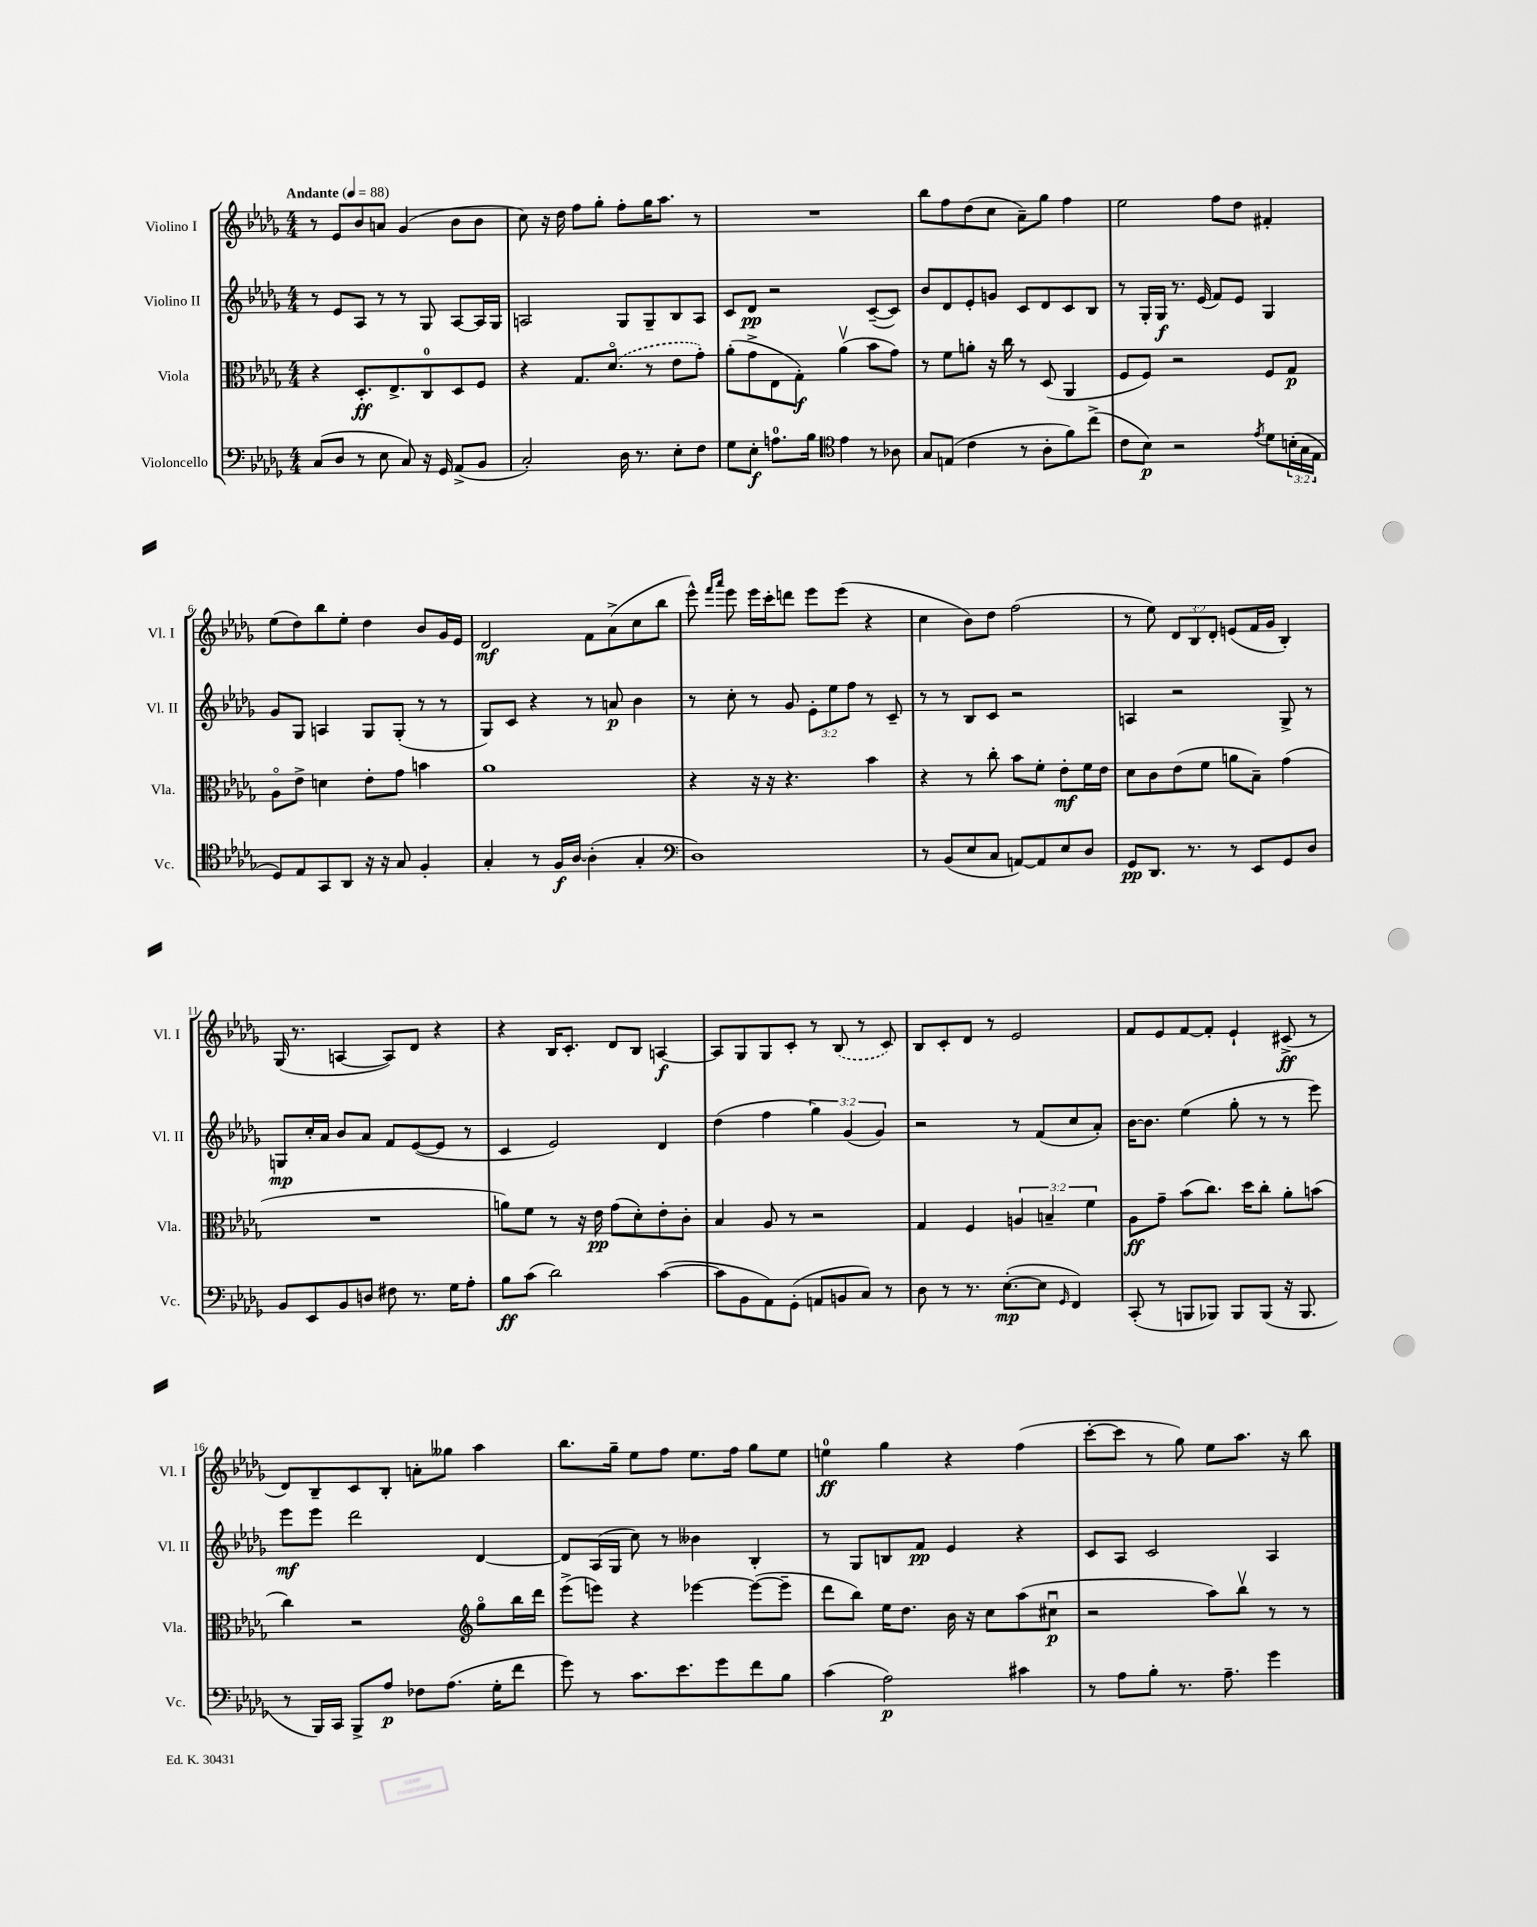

**kern	**kern	**kern	**kern
*staff4	*staff3	*staff2	*staff1
*clefF4	*clefC3	*clefG2	*clefG2
*k[b-e-a-d-g-]	*k[b-e-a-d-g-]	*k[b-e-a-d-g-]	*k[b-e-a-d-g-]
*M4/4	*M4/4	*M4/4	*M4/4
*MM88	*MM88	*MM88	*MM88
(8C	4r	8r	8r
8D-	.	8e-	8e-
8r	8.D-'	8A-	8b-
8E-	.	8r	8a
.	8.E-^	.	.
8C)	.	8r	(4g-
16r	8C	8G-	.
16GG-	.	.	.
(8AA-^	8D-	[8A-	8b-
8BB-	8F	16A-]	8b-
.	.	16G-	.
=	=	=	=
2C')	4r	2A	8cc)
.	.	.	16r
.	.	.	16dd-
.	8.G-	.	8ff
.	.	.	8gg-'
.	(8.d-o	.	.
16D-	.	8G-	8ff'
8.r	.	.	.
.	8r	8G-~	16gg-
.	.	.	8.aa-
8E-'	8e-	8B-	.
8F	8g-')	8A	8r
=	=	=	=
8G-	(8a-'	8c	1r
8E-'	8g-^	8d-	.
8.A	8E-	2r	.
.	8G-')	.	.
16B-	.	.	.
*clefC4	*	*	*
4e-	(4a-v	.	.
8r	8b-	([8c~	.
8A-	8g-)	8c])	.
=	=	=	=
8G-	8r	8b-	8bb-
(8E	8f	8d-	8ff
4c	8a'	8e-'	(8dd-
.	16r	8g	8cc
.	16cc	.	.
8r	8r	8c	8a-~)
8A-'	(8D-	8d-	8gg-
8f)	4AA-	8c	4ff
(8cc^	.	8B-	.
=	=	=	=
8c	8F	8r	2ee-
8B-)	8F)	16G-'	.
.	.	16G-	.
2r	2r	8.r	.
.	.	(16e-	.
.	.	8f)	8ff
.	.	8e-	8dd-
8qe-	.	.	.
8d-	8F	4G-	4f#'
(24B'	8G-	.	.
24G-	.	.	.
24E-	.	.	.
=	=	=	=
8D-)	8A-o	8g-	(8ee-
8E-	8e-^	8G-	8dd-)
8GG-	4d	4A	8bb-
8AA-	.	.	8ee-'
16r	8e-'	8G-	4dd-
16r	.	.	.
8G-	8g-	(8G-'	.
4F'	4b	8r	8b-
.	.	8r	16g-
.	.	.	16e-
=	=	=	=
4G-'	1a-	8G-)	2d-
.	.	8c	.
8r	.	4r	.
16F	.	.	.
[16A-	.	.	.
(4A-']	.	8r	8f
.	.	8a	(8a-^
4G-'	.	4b-	8cc
.	.	.	8bb-
=	=	=	=
*clefF4	*	*	*
1D-)	4r	8r	8eee-^^)
.	.	.	16qqfff
.	.	.	16qqaaa-
.	.	8cc'	8eee-
.	16r	8r	16eee-
.	16r	.	16ccc'
.	4.r	8g-	8ddd
.	.	12e-'	8eee-
.	.	12ee-	.
.	.	.	(8eee-
.	.	12ff	.
.	4b-	8r	4r
.	.	8c~	.
=	=	=	=
8r	4r	8r	4cc
(8BB-	.	8r	.
8E-	8r	8B-	8b-)
8C	8cc'	8c	8dd-
[8AA)	8b-	2r	(2ff
8AA]	8f'	.	.
8E-	8e-'	.	.
8D-	16f	.	.
.	16e-	.	.
=	=	=	=
8GG-	8d-	4A	8r
8.DD-	8c	.	8ee-)
.	(8e-	2r	12d-
8.r	.	.	.
.	.	.	12B-
.	8f	.	.
.	.	.	12d-'
8r	8a	.	(8e
8EE-	8B-~)	.	16f
.	.	.	16g-
8GG-	(4g-	8G-^	4B-')
8D-	.	8r	.
=	=	=	=
8BB-	1r	8G	(16G-
.	.	.	8.r
8EE-	.	16cc'	.
.	.	16a-	.
8BB-	.	8b-	[4A
8D	.	8a-	.
8F#	.	8f	8A])
8.r	.	([8e-	8d-
.	.	8e-]	4r
16G-	.	.	.
8A-'	.	8r	.
=	=	=	=
8B-	8a)	4c	4r
(8c	8f	.	.
2d-)	8r	2e-)	16B-
.	.	.	8.c'
.	16r	.	.
.	16e-	.	.
.	(8g-	.	8d-
.	8d-')	.	8B-
([4c	8e-'	4d-	[4A
.	8c'	.	.
=	=	=	=
8c]	4B-	(4dd-	8A]
8BB-	.	.	8G-
8AA-)	8A-	4ff	8G-
(8GG-'	8r	.	8c'
8AA	2r	6gg-)	8r
8BB	.	.	(8B-
.	.	(6g-	.
8C)	.	.	8r
.	.	6g-)	.
8r	.	.	8c)
=	=	=	=
8D-	4G-	2r	8B-
8r	.	.	8c'
8.r	4F	.	8d-
.	.	.	8r
([8.E-'	.	.	.
.	6A	8r	2e-
8E-]	.	(8f	.
.	6B~	.	.
16qqGG-	.	.	.
4FF)	.	8cc	.
.	6f	.	.
.	.	8a-')	.
=	=	=	=
(8CC'	8A-	[16b-	8f
.	.	8.b-]	.
8r	8g-~	.	8e-
8BBB	(8b-	(4ee-	[8f
8BBB-)	8.cc)	.	8f']
8BBB-	.	8gg-'	4e-`
.	16dd-	.	.
(8BBB-	8cc'	8r	.
16r	8a-'	8r	(8c#^
8.BBB-	.	.	.
.	(8b	8eee-)	8r
=	=	=	=
8r	4cc)	8eee-	8d-)
16BBB-)	.	8eee-	8B-~
16CC	.	.	.
8BBB-^	2r	2ddd-	8c
8A-	.	.	8B-'
8F-	.	.	8a'
(8.A-	.	.	8gg--
*	*clefG2	*	*
.	8gg-o	[4d-	4aa-
16G-'	.	.	.
8f	16bb-	.	.
.	16ddd-	.	.
=	=	=	=
8g-)	(8eee-^	8d-]	8.bb-
8r	8eee)	(16A-	.
.	.	16G-	16gg-~
8.c	4r	8cc)	8ee-
.	.	8r	8ff
8.e-	.	.	.
.	[4eee-	4b--	8.ee-
8g-	.	.	.
.	.	.	16ff
8f	(8eee-_	4B-'	8gg-
8B-	8eee-~]	.	8ee-
=	=	=	=
(4c	8ddd-	8r	4ee
.	8bb-)	8G-	.
2A-)	16ee-	8B	4gg-
.	8.dd-	.	.
.	.	8f	.
.	16b-	4e-	4r
.	16r	.	.
.	8cc	.	.
4c#	(8aa-	4r	(4ff
.	8cc#u	.	.
=	=	=	=
8r	2r	8c	[8ccc'
8A-	.	8A-	8ccc]
8B-'	.	2c	8r
8.r	.	.	8gg-)
.	8aa-)	.	8ee-
8.A-~	.	.	.
.	8bb-v	.	8.aa-
4g-	8r	4A-	.
.	.	.	16r
.	8r	.	8bb-
==	==	==	==
*-	*-	*-	*-
